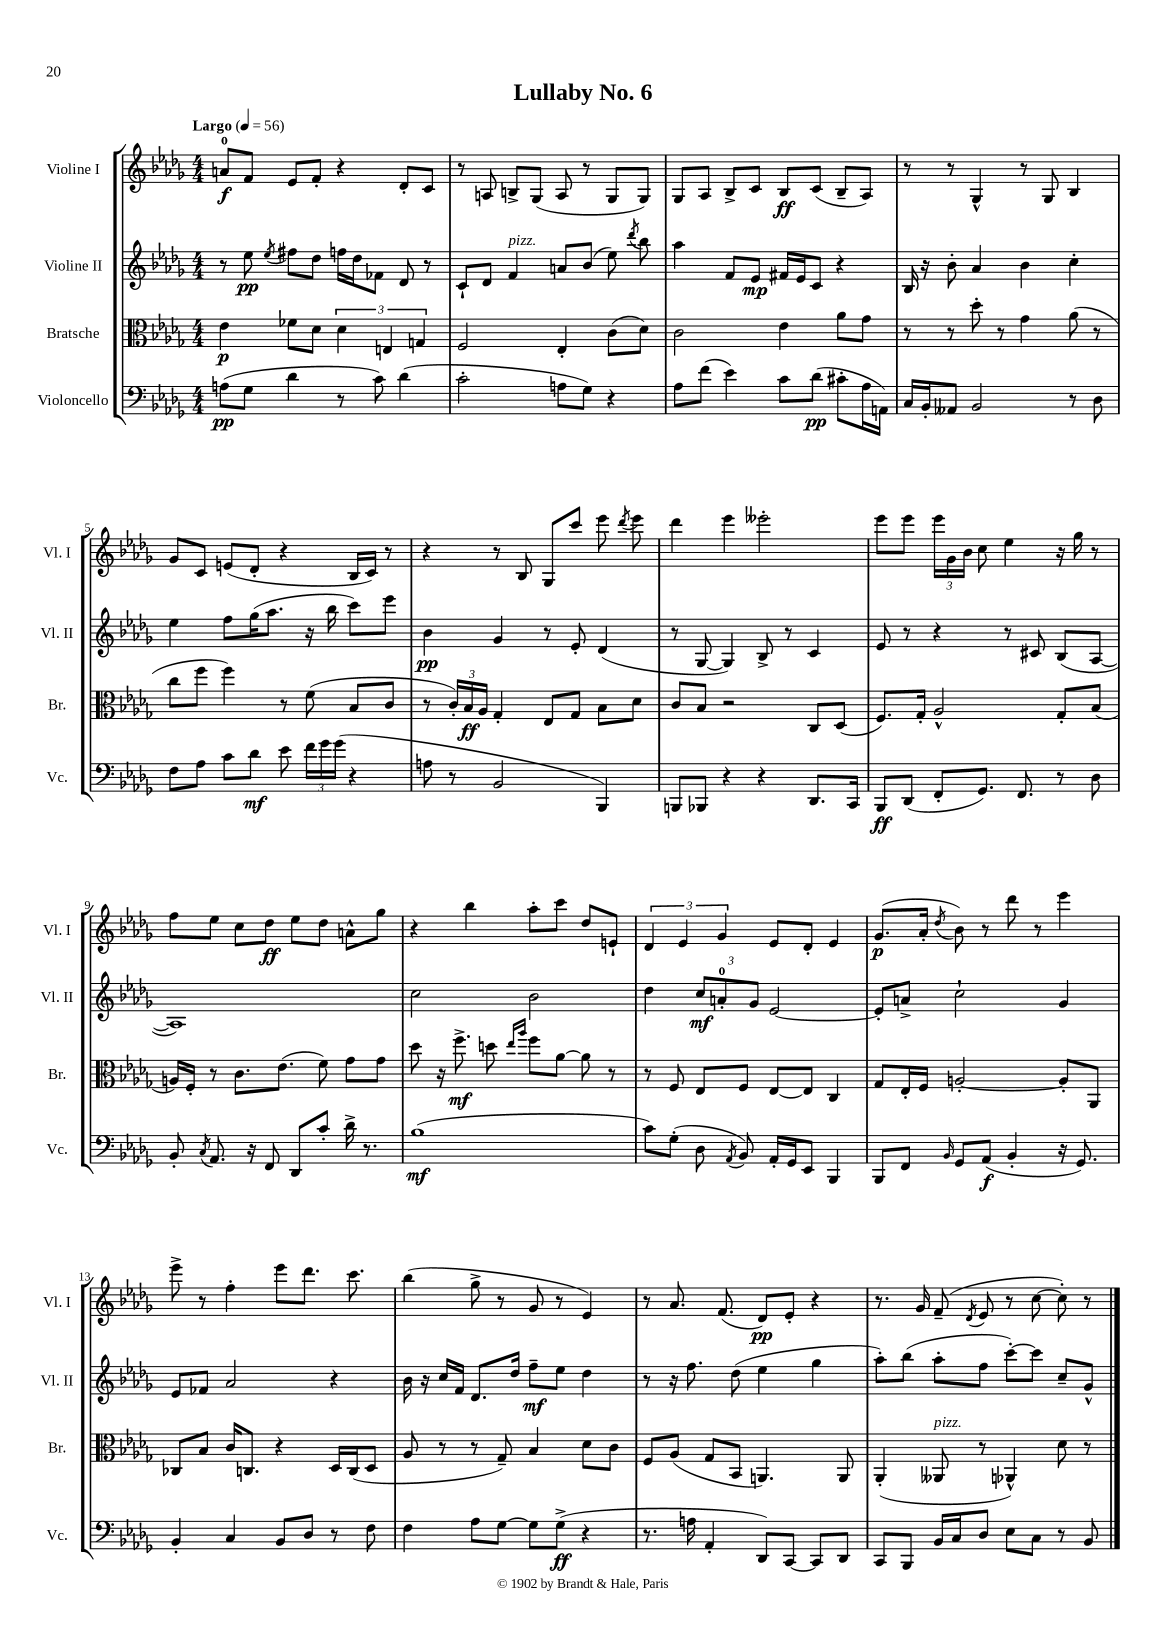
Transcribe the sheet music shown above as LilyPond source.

\header { title = "Lullaby No. 6" }
<<
\new StaffGroup <<
\new Staff = "s0" \with { instrumentName = "Violine I" shortInstrumentName = "Vl. I" } {
    \clef treble \key des \major \numericTimeSignature \time 4/4 \tempo "Largo" 4 = 56
    \autoBeamOff a'8[-0\f f'8] ees'8[ f'8]-. r4 des'8[-. c'8] |
    r8 a8 b8[-> ges8]( a8 r8 ges8[ ges8]) |
    ges8[ aes8] bes8[-> c'8] bes8[\ff c'8]( bes8[-- aes8]) |
    r8 r8 ges4-^ r8 ges8 bes4 |
    ges'8[ c'8] e'8[( des'8]-. r4 bes16[ c'16]) r8 |
    r4 r8 bes8 ges8[ c'''8] ees'''8 \acciaccatura { des'''8 } ees'''8 |
    des'''4 ees'''4 eeses'''2-. |
    ees'''8[ ees'''8] \tuplet 3/2 { ees'''16[ ges'16 bes'16] } c''8 ees''4 r16 ges''16 r8 |
    f''8[ ees''8] c''8[ des''8]\ff ees''8[ des''8] a'8[-^ ges''8] |
    r4 bes''4 aes''8[-. c'''8] des''8[ e'8]-! |
    \tuplet 3/2 { des'4 ees'4 ges'4 } ees'8[ des'8]-. ees'4 |
    ges'8.[\p( aes'16]-. \acciaccatura { des''8 } bes'8) r8 des'''8 r8 ees'''4 |
    ees'''8-> r8 f''4-. ees'''8[ des'''8.] c'''8. |
    bes''4( ges''8-> r8 ges'8 r8 ees'4) |
    r8 aes'8. f'8.( des'8[\pp) ees'8]-. r4 |
    r8. ges'16 f'8--( \acciaccatura { des'8 } ees'8 r8 c''8~ c''8-.) r8 \bar "|." |
}
\new Staff = "s1" \with { instrumentName = "Violine II" shortInstrumentName = "Vl. II" } {
    \clef treble \key des \major \numericTimeSignature \time 4/4
    \autoBeamOff r8 ees''8\pp \acciaccatura { ees''8 } fis''8[ des''8] f''16[ des''16 fes'8] des'8 r8 |
    c'8[-! des'8] f'4^\markup { \italic "pizz." } a'8[ bes'8]( ees''8) \acciaccatura { des'''8 } bes''8 |
    aes''4 f'8[ ees'8]\mp fis'16[ ees'16 c'8] r4 |
    bes16 r16 bes'8-. aes'4 bes'4 c''4-. |
    ees''4 f''8[ ges''16( aes''8.] r16 bes''16 c'''8[) ees'''8] |
    bes'4\pp ges'4 r8 ees'8-. des'4( |
    r8 ges8~ ges4) bes8-> r8 c'4 |
    ees'8 r8 r4 r8 cis'8 bes8[( aes8]~ |
    aes1) |
    c''2 bes'2 |
    des''4 \tuplet 3/2 { c''8[\mf a'8-0-. ges'8] } ees'2~ |
    ees'8[-. a'8]-> c''2-! ges'4 |
    ees'8[ fes'8] aes'2 r4 |
    bes'16 r16 c''16[ f'16] des'8.[ des''16] f''8[--\mf ees''8] des''4 |
    r8 r16 f''8. des''8( ees''4 ges''4 |
    aes''8[-.) bes''8]( aes''8[-. f''8] c'''8[~-.) c'''8] c''8[-- ges'8]-^ \bar "|." |
}
\new Staff = "s2" \with { instrumentName = "Bratsche" shortInstrumentName = "Br." } {
    \clef alto \key des \major \numericTimeSignature \time 4/4
    \autoBeamOff ees'4\p fes'8[ des'8] \tuplet 3/2 { des'4 e4 g4 } |
    f2 ees4-. c'8[( des'8]) |
    c'2 ees'4 aes'8[ ges'8] |
    r8 r8 des''8-. r8 ges'4 aes'8( r8 |
    c''8[ f''8] f''4) r8 f'8( bes8[ c'8] |
    r8 \tuplet 3/2 { c'16[-.) bes16\ff aes16] } ges4-. ees8[ ges8] bes8[ des'8] |
    c'8[ bes8] r2 c8[ des8]( |
    f8.[) ges16]-. aes2-^ ges8[-. bes8]( |
    a16[) f16]-. r8 c'8.[ ees'8.]( f'8) ges'8[ ges'8] |
    des''8 r16 f''8.->\mf d''8 \grace { ees''16[ aes''16] } f''8[ aes'8]~ aes'8 r8 |
    r8 f8 ees8[ f8] ees8[~ ees8] c4 |
    ges8[ ees16-. f16] a2~-. a8[-. aes,8] |
    ces8[ bes8] c'16[ c8.] r4 des16[ c16( des8] |
    aes8 r8 r8 ges8--) bes4 des'8[ c'8] |
    f8[ aes8]( ges8[ bes,8] a,4.) a,8 |
    aes,4-.( aeses,8^\markup { \italic "pizz." } r8 aes,4-^) des'8 r8 \bar "|." |
}
\new Staff = "s3" \with { instrumentName = "Violoncello" shortInstrumentName = "Vc." } {
    \clef bass \key des \major \numericTimeSignature \time 4/4
    \autoBeamOff a8[\pp( ges8] des'4 r8 c'8) des'4( |
    c'2-. a8[ ges8]) r4 |
    aes8[ f'8]( ees'4) c'8[ des'8]\pp( cis'8[-. aes16 a,16]) |
    c16[ bes,16-. aeses,8] bes,2 r8 des8 |
    f8[ aes8] c'8[ des'8]\mf ees'8 \tuplet 3/2 { f'16[ ges'16 ges'16]( } r4 |
    a8 r8 bes,2 bes,,4) |
    b,,8[ bes,,8] r4 r4 des,8.[ c,16] |
    bes,,8[\ff des,8]( f,8[-. ges,8.]) f,8. r8 des8 |
    bes,8-. \acciaccatura { c8 } aes,8. r16 f,8 des,8[ c'8]-. des'16-> r8. |
    bes1\mf( |
    c'8[) ges8]-.( des8 \acciaccatura { aes,8 } bes,8) aes,16[-. ges,16 ees,8] bes,,4 |
    bes,,8[ f,8] \grace { bes,16 } ges,8[ aes,8]\f( bes,4-. r16 ges,8.) |
    bes,4-. c4 bes,8[ des8] r8 f8 |
    f4 aes8[ ges8]~ ges8[ ges8]->\ff( r4 |
    r8. a16 aes,4-. des,8[) c,8]~ c,8[ des,8] |
    c,8[ bes,,8] bes,16[ c16 des8] ees8[ c8] r8 bes,8 \bar "|." |
}
>>
>>
